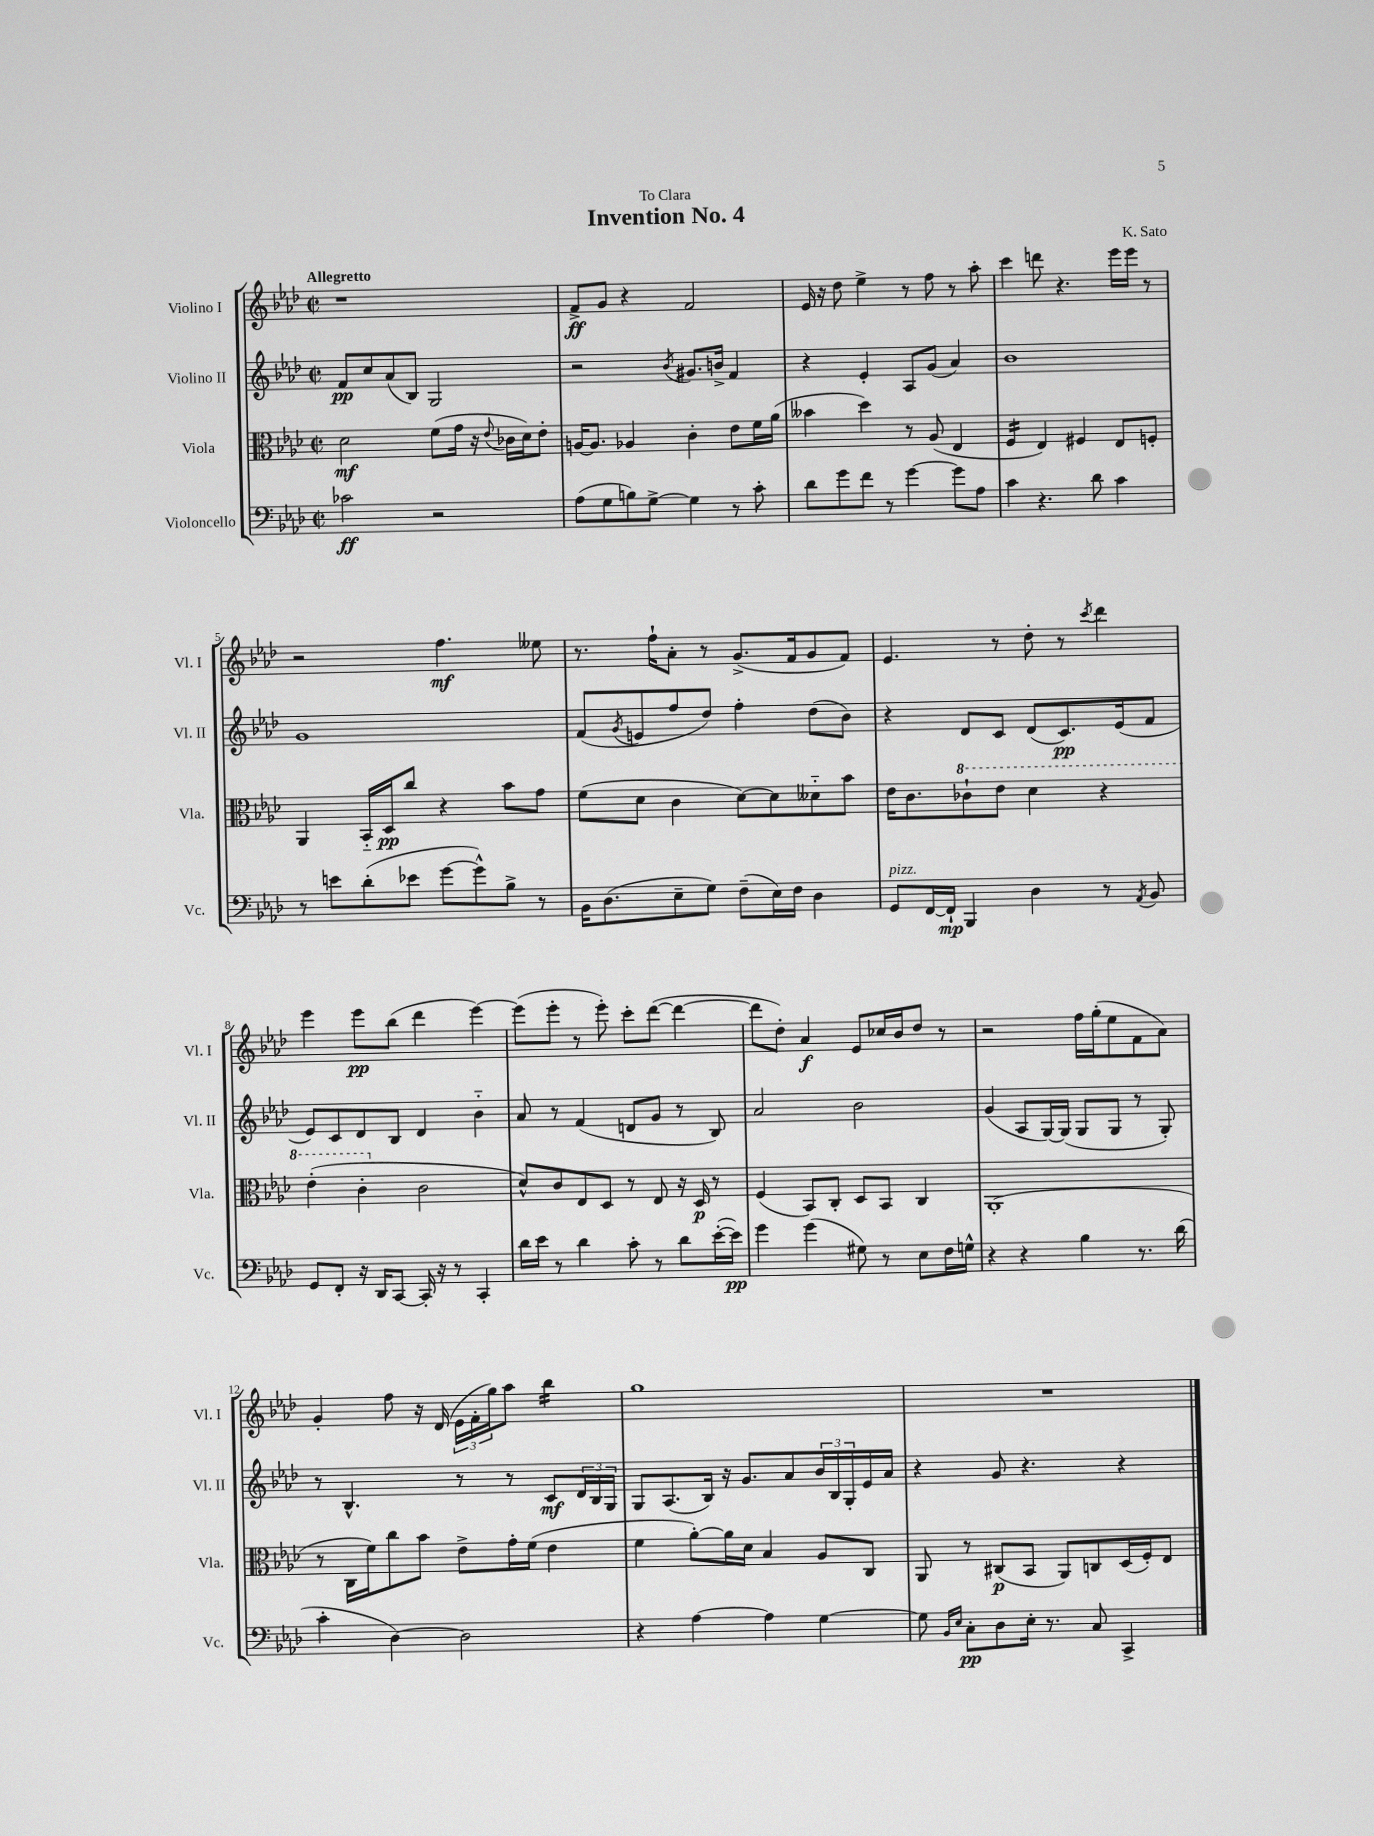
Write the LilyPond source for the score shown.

\header { title = "Invention No. 4" composer = "K. Sato" dedication = "To Clara" }
<<
\new StaffGroup <<
\new Staff = "s0" \with { instrumentName = "Violino I" shortInstrumentName = "Vl. I" } {
    \clef treble \key aes \major \defaultTimeSignature \time 2/2 \tempo "Allegretto"
    r1 |
    f'8->\ff g'8 r4 f'2 |
    ees'16 r16 des''8 ees''4-> r8 f''8 r8 aes''8-. |
    c'''4 d'''8 r4. ees'''16 ees'''16 r8 |
    r2 f''4.\mf eeses''8 |
    r8. f''16-! aes'8-. r8 g'8.->( f'16 g'8 f'8) |
    ees'4. r8 des''8-. r8 \acciaccatura { c'''8 } des'''4 |
    ees'''4 ees'''8\pp bes''8( des'''4 ees'''4~) |
    ees'''8( ees'''8-. r8 ees'''8-.) c'''8-. des'''8~( des'''4~ |
    des'''8 des''8-.) aes'4\f ees'8 ces''16 bes'16 des''8 r8 |
    r2 f''16 g''16-.( ees''8 f'8 aes'8) |
    g'4-. f''8 r16 des'16( \tuplet 3/2 { ees'16 f'16-. g''16) } aes''8 bes''4:16 |
    g''1 |
    R1 \bar "|." |
}
\new Staff = "s1" \with { instrumentName = "Violino II" shortInstrumentName = "Vl. II" } {
    \clef treble \key aes \major \defaultTimeSignature \time 2/2
    f'8\pp c''8 aes'8( bes8) g2 |
    r2 \acciaccatura { bes'8 } gis'8. b'16-> f'4 |
    r4 ees'4-. aes8 g'8( aes'4) |
    bes'1 |
    g'1 |
    f'8( \acciaccatura { g'8 } e'8 f''8 des''8) f''4-. des''8( bes'8) |
    r4 des'8 c'8 des'8( c'8.\pp) ees'16( f'8 |
    ees'8) c'8 des'8 bes8 des'4 bes'4-_ |
    aes'8 r8 f'4( d'8 g'8 r8 bes8) |
    aes'2 bes'2 |
    g'4( aes8 g16~) g16( g8 g8 r8 g8-.) |
    r8 bes4.-^ r8 r8 c'8\mf \tuplet 3/2 { des'16 bes16 g16 } |
    g8 aes8.( bes16) r16 g'8. aes'8 \tuplet 3/2 { bes'16 bes16 g16-. } ees'16 aes'16 |
    r4 g'8 r4. r4 \bar "|." |
}
\new Staff = "s2" \with { instrumentName = "Viola" shortInstrumentName = "Vla." } {
    \clef alto \key aes \major \defaultTimeSignature \time 2/2
    des'2\mf f'8( g'16 r16 \appoggiatura { ees'8 } ces'16 des'16) ees'8-. |
    a16~ a8. aes4 c'4-. ees'8 f'16 aes'16( |
    beses'4 des''4) r8 aes8( ees4 |
    f4:16 ees4) fis4 ees8 f8-. |
    aes,4 bes,16-_ des16\pp c''8 r4 bes'8 g'8 |
    f'8( des'8 c'4 des'8~) des'8 deses'8-_ bes'8 |
    ees'16 c'8. \ottava #1 ces''8-! ees''8 des''4 r4 |
    ees''4-.( c''4-. \ottava #0 c'2 |
    des'8-^) c'8 ees8 des8 r8 ees8 r16 des16\p r8 |
    f4( bes,8) c8-. des8 bes,8 c4 |
    aes,1-.( |
    r8 c16 f'16) c''8 bes'8 ees'8-> g'16-. f'16( ees'4 |
    f'4 aes'8~-.) aes'16 des'16 bes4 aes8 c8 |
    aes,8 r8 cis8\p( bes,8 aes,8) c8 des16( f16-.) ees8 \bar "|." |
}
\new Staff = "s3" \with { instrumentName = "Violoncello" shortInstrumentName = "Vc." } {
    \clef bass \key aes \major \defaultTimeSignature \time 2/2
    ces'2\ff r2 |
    aes8( g8 b8) g8~-> g4 r8 c'8-. |
    des'8 g'8 f'8 r8 g'4~ g'8 aes8 |
    c'4 r4. des'8 c'4 |
    r8 e'8 des'8-.( ees'8 g'8~ g'8-^) bes8-> r8 |
    bes,16 des8.( ees8-- g8) f8--( ees16) f16 des4 |
    g,8^\markup { \italic "pizz." } f,16~ f,16-!\mp bes,,4 des4 r8 \acciaccatura { aes,8 } bes,8 |
    g,8 f,8-. r16 des,16 c,8~ c,16-. r16 r8 c,4-. |
    des'16 ees'16 r8 des'4 c'8-. r8 des'8 ees'16~-.( ees'16\pp) |
    g'4 g'4( gis8) r8 ees8 f16 g16-^ |
    r4 r4 bes4 r8. des'16( |
    c'4-. des4~) des2 |
    r4 aes4~ aes4 g4~ |
    g8 \grace { bes,16 ees16 } c8-.\pp des8 ees16-. r8. c8 c,4-> \bar "|." |
}
>>
>>
